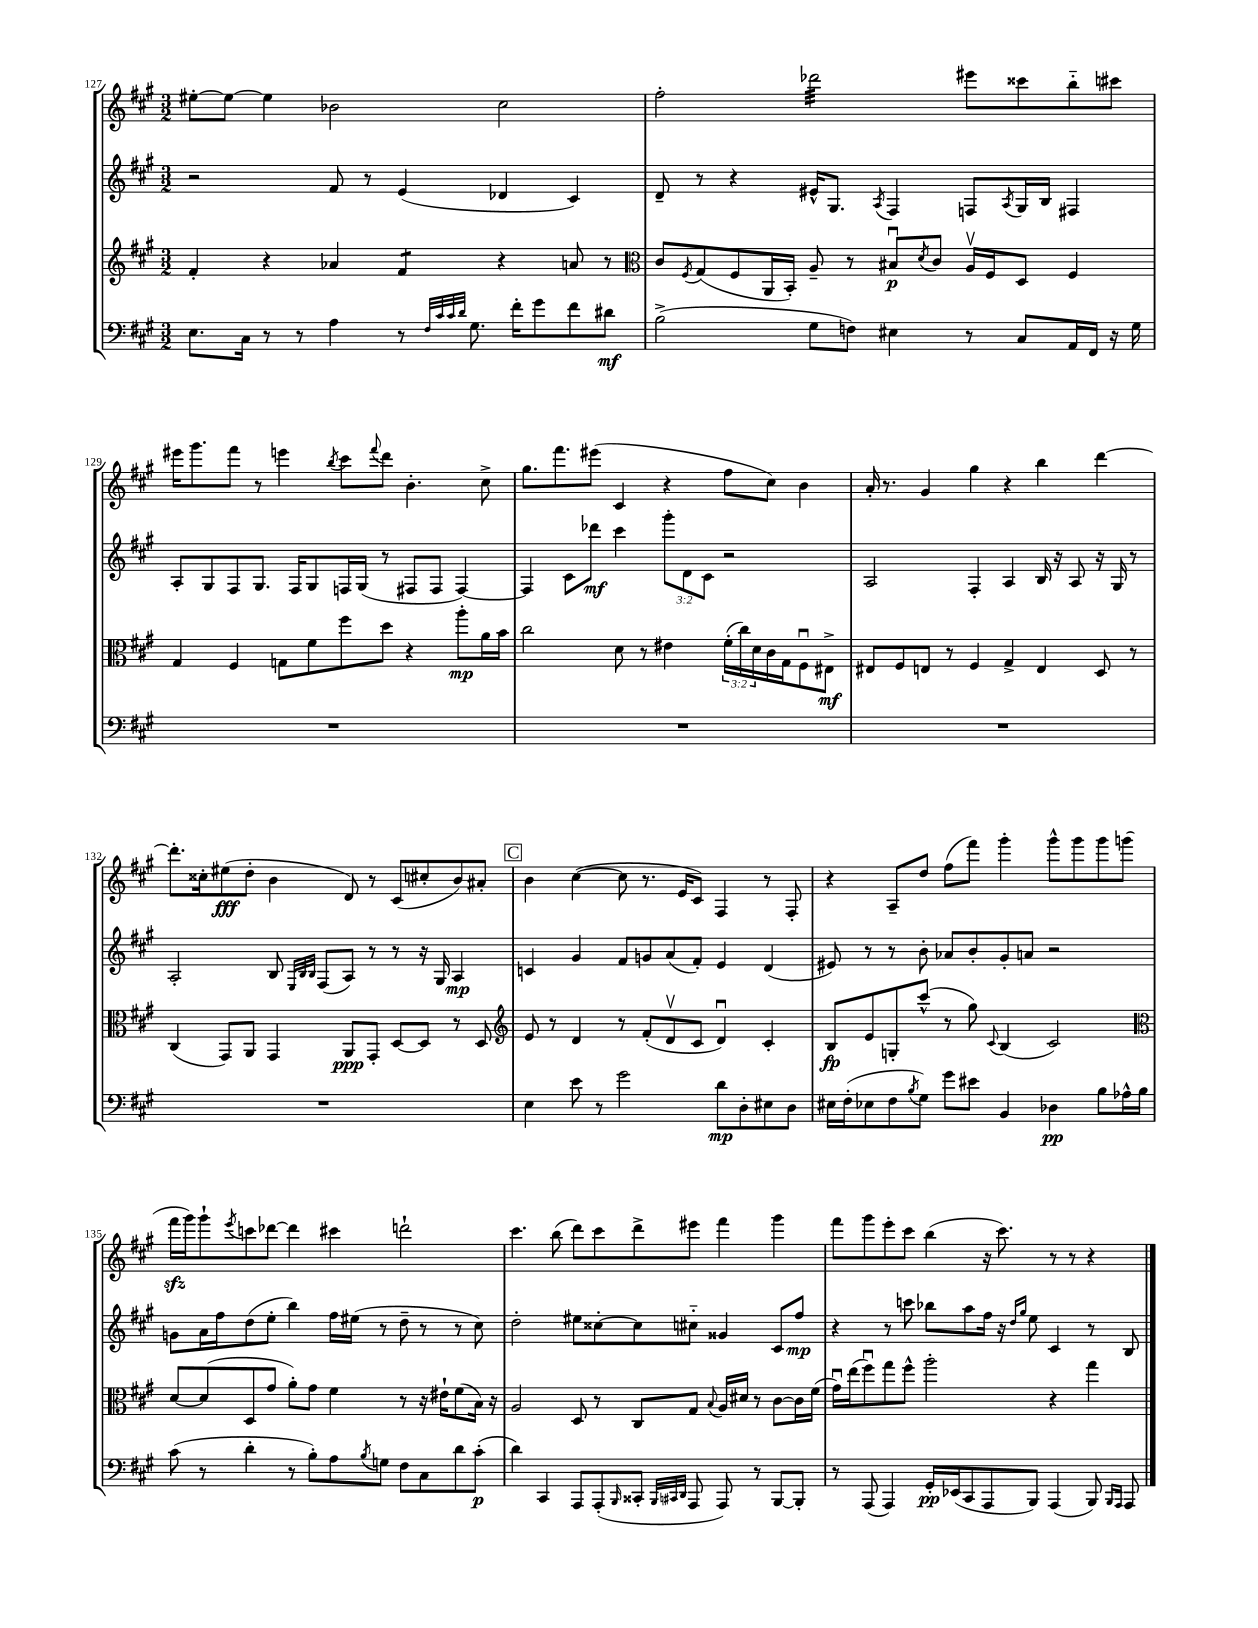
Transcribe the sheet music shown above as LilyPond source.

<<
\new StaffGroup <<
\new Staff = "s0" {
    \clef treble \key a \major \numericTimeSignature \time 3/2
    eis''8~-. eis''8~ eis''4 bes'2 cis''2 |
    fis''2-. des'''2:32 eis'''8 cisis'''8 b''8-_ cis'''8 |
    eis'''16 gis'''8. fis'''8 r8 e'''4 \acciaccatura { b''8 } cis'''8 \appoggiatura { fis'''8 } d'''8 b'4.-. cis''8-> |
    gis''8. fis'''8. eis'''8( cis'4 r4 fis''8 cis''8) b'4 |
    a'16-. r8. gis'4 gis''4 r4 b''4 d'''4~ |
    d'''8.-. cisis''16-. eis''8\fff( d''8-. b'4 d'8) r8 cis'8( cis''8-. b'8) ais'8-. |
    \mark \markup { \box "C" } b'4 cis''4~( cis''8 r8. e'16 cis'8) fis4 r8 fis8-. |
    r4 a8-- d''8 fis''8( fis'''8) gis'''4-. gis'''8-^ gis'''8 gis'''8 g'''8( |
    fis'''16\sfz gis'''16) gis'''8-! \acciaccatura { e'''8 } c'''8 des'''8~ des'''4 cis'''4 d'''2-! |
    cis'''4. b''8( d'''8) cis'''8 d'''8-> eis'''8 fis'''4 gis'''4 |
    fis'''8 gis'''8 e'''8-. cis'''8 b''4( r16 cis'''8.) r8 r8 r4 \bar "|." |
}
\new Staff = "s1" {
    \clef treble \key a \major \numericTimeSignature \time 3/2 \override Staff.TupletNumber.text = #tuplet-number::calc-fraction-text
    r2 fis'8 r8 e'4( des'4 cis'4) |
    d'8-- r8 r4 eis'16-^ gis8. \acciaccatura { a8 } fis4 f8 \acciaccatura { a8 } gis16 b16 fis4 |
    a8-. gis8 fis8 gis8. fis16 gis8 f16 gis16( r8 fis8 fis8 fis4~) |
    fis4 cis'8 des'''8\mf cis'''4 \tuplet 3/2 { gis'''8-. d'8 cis'8 } r2 |
    a2 fis4-. a4 b16 r16 a8 r16 gis16 r8 |
    a2-. b8 \grace { e32 b32 b32 } fis8( a8) r8 r8 r16 gis16 a4\mp |
    \mark \markup { \box "C" } c'4 gis'4 fis'8 g'8 a'8( fis'8-.) e'4 d'4( |
    eis'8) r8 r8 b'8-. aes'8 b'8-. gis'8-. a'8 r2 |
    g'8 a'16 fis''16 d''8( e''8-. b''4) fis''16 eis''16( r8 d''8-- r8 r8 cis''8) |
    d''2-. eis''8 cisis''8~-. cisis''8 cis''8-_ gisis'4 cis'8 fis''8\mp |
    r4 r8 c'''8 bes''8 a''8 fis''16 r16 \grace { d''16 gis''16 } e''8 cis'4 r8 b8 \bar "|." |
}
\new Staff = "s2" {
    \clef treble \key a \major \numericTimeSignature \time 3/2 \override Staff.TupletNumber.text = #tuplet-number::calc-fraction-text
    fis'4-. r4 aes'4 fis'4:8 r4 a'8 r8 |
    \clef alto cis'8 \acciaccatura { fis8 } gis8( fis8 a,16 b,16-.) a8-- r8 bis8\downbow\p \acciaccatura { d'8 } cis'8 a16\upbow fis16 d8 fis4 |
    gis4 fis4 g8 fis'8 fis''8 d''8 r4 a''8-.\mp a'16 b'16 |
    cis''2 d'8 r8 eis'4 \tuplet 3/2 { fis'16-.( cis''16) d'16 } cis'16 gis16 fis8\downbow eis8->\mf |
    eis8 fis8 e8 r8 fis4 gis4-> e4 d8 r8 |
    cis4( gis,8) a,8 gis,4 a,8\ppp gis,8-. d8~ d8 r8 d8 |
    \mark \markup { \box "C" } \clef treble e'8 r8 d'4 r8 fis'8-.( d'8\upbow cis'8 d'4\downbow) cis'4-. |
    b8\fp e'8 g8-. cis'''8-^( r8 gis''8) \appoggiatura { cis'8 } b4( cis'2) |
    \clef alto d'8~ d'8( d8 gis'8 a'8-.) gis'8 fis'4 r8 r16 eis'16-! fis'8( b16) r16 |
    a2 d8 r8 cis8 gis8 \appoggiatura { b8 } a16 dis'16 r8 cis'8~ cis'16 fis'16( |
    gis'16\downbow) e''16( fis''8\downbow) gis''8 fis''8-^ a''2-. r4 gis''4 \bar "|." |
}
\new Staff = "s3" {
    \clef bass \key a \major \numericTimeSignature \time 3/2
    e8. cis16 r8 r8 a4 r8 \grace { fis32 cis'32 cis'32 d'32 } gis8. fis'16-. gis'8 fis'8 dis'8\mf |
    b2->( gis8 f8) eis4 r8 cis8 a,16 fis,16 r16 gis16 |
    R1. |
    R1. |
    R1. |
    R1. |
    \mark \markup { \box "C" } e4 e'8 r8 gis'2 d'8\mp d8-. eis8 d8 |
    eis16 fis16-.( ees8 fis8 \acciaccatura { b8 } gis8) gis'8 eis'8 b,4 des4\pp b8 aes16-^ b16 |
    cis'8( r8 d'4-. r8 b8-.) a8 \acciaccatura { b8 } g8 fis8 cis8 d'8 cis'8-.\p( |
    d'4) cis,4 a,,8 a,,8-.( \grace { b,,16 } cisis,8-. \grace { b,,32 cis,32 d,32 } a,,8 a,,8) r8 b,,8~ b,,8-. |
    r8 a,,8( a,,4) gis,16-.\pp ees,16( cis,8 a,,8 b,,8) a,,4( b,,8) \grace { b,,16 a,,16 } a,,8 \bar "|." |
}
>>
>>
\layout { \context { \Score currentBarNumber = #127 } }
